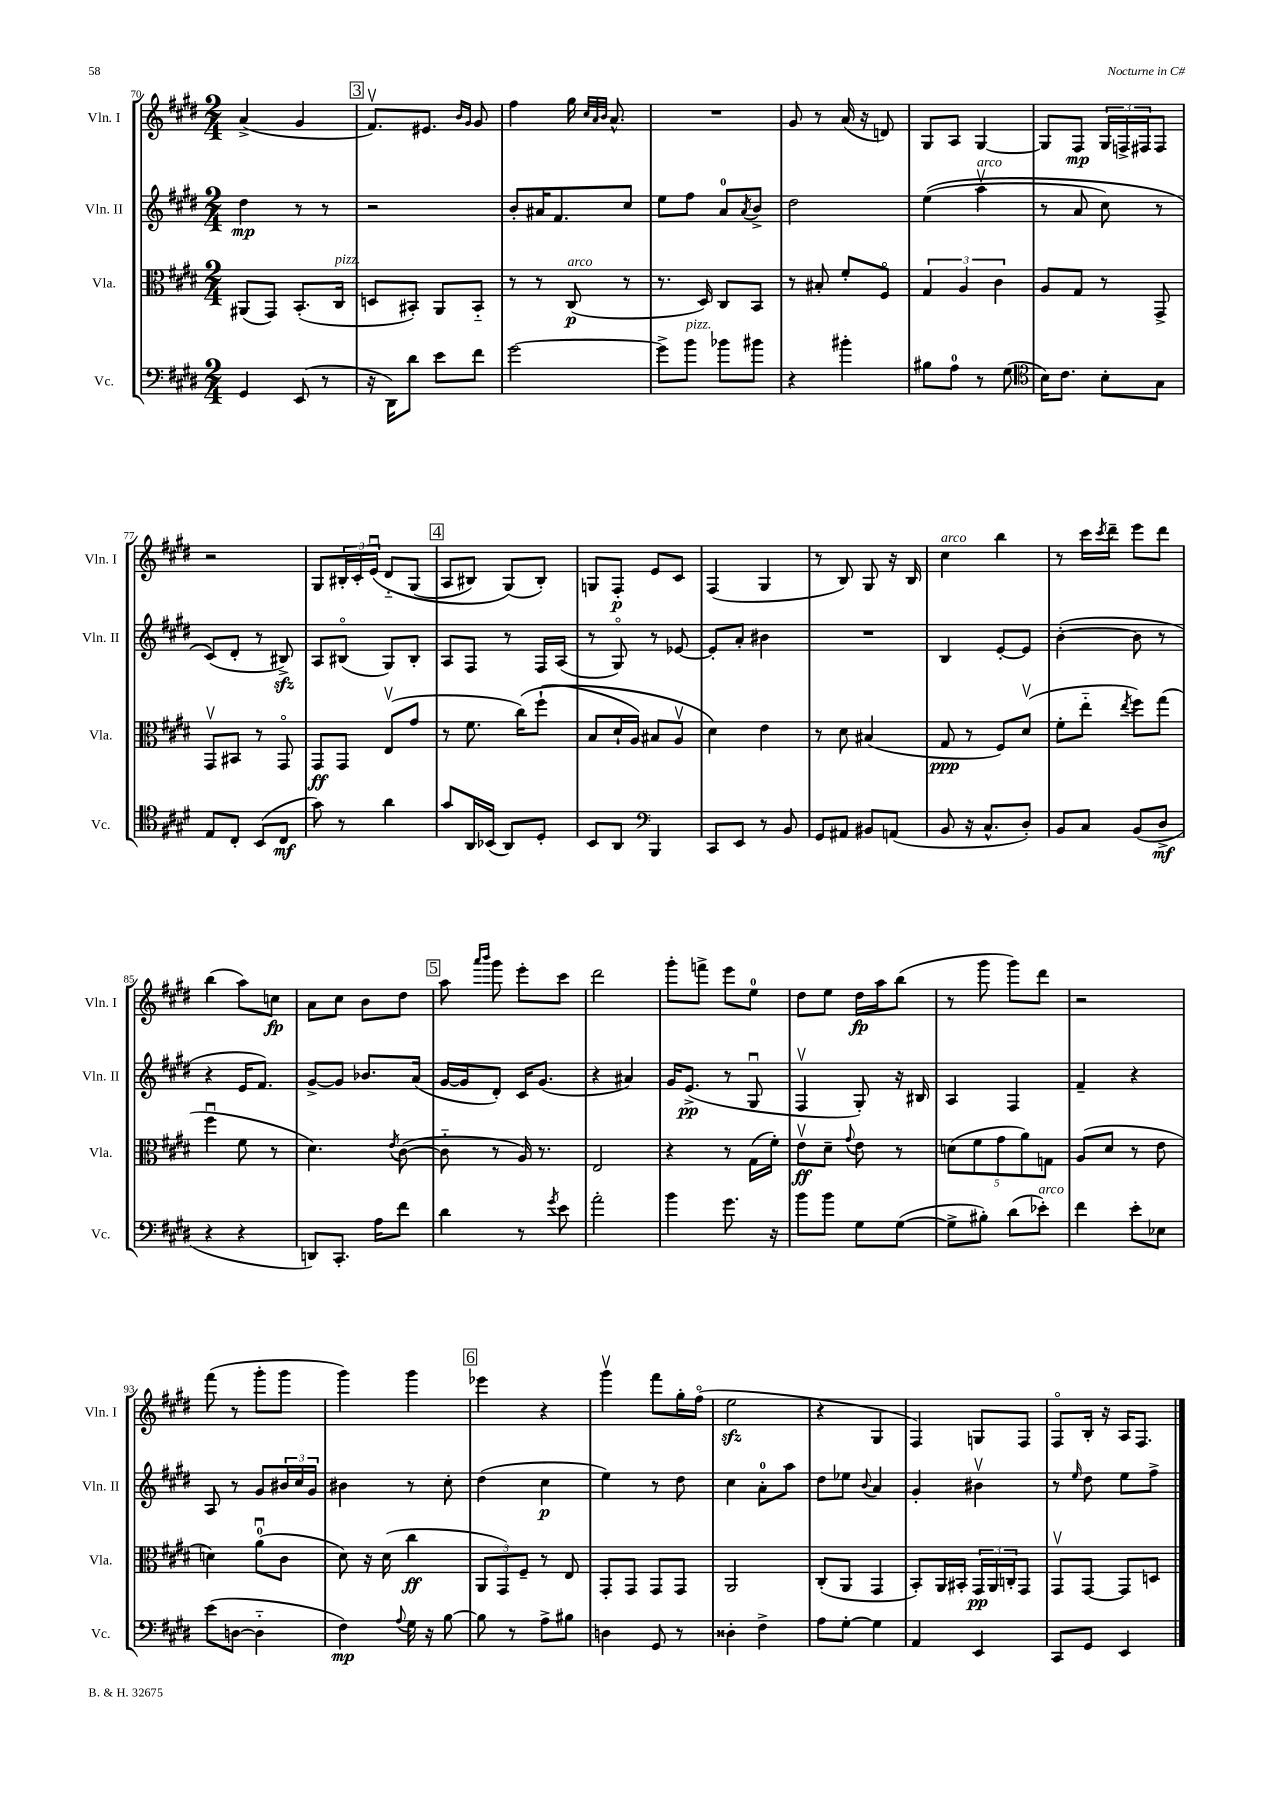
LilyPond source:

<<
\new StaffGroup <<
\new Staff = "s0" \with { instrumentName = "Vln. I" shortInstrumentName = "Vln. I" } {
    \clef treble \key e \major \numericTimeSignature \time 2/4
    a'4->( gis'4 |
    \mark \markup { \box "3" } fis'8.\upbow) eis'8. \grace { b'16 gis'16 } gis'8 |
    fis''4 gis''16 \grace { cis''32 a'32 b'32 } a'8.-^ |
    R2 |
    gis'8 r8 a'16( r16 d'8) |
    gis8 a8 gis4~ |
    gis8 fis8\mp \tuplet 3/2 { gis16 f16-> fis16 } fis8 |
    r2 |
    gis8 \tuplet 3/2 { bis16-. cis'16-. e'16\downbow\( } dis'8-_ gis8( |
    \mark \markup { \box "4" } a8 bis8) gis8(\) bis8-.) |
    g8 fis8-.\p e'8 cis'8 |
    fis4( gis4 |
    r8 b8) gis8 r16 b16 |
    cis''4^\markup { \italic "arco" } b''4 |
    r8 cis'''16 \acciaccatura { cis'''8 } dis'''16-- e'''8 dis'''8 |
    b''4( a''8) c''8\fp |
    a'8 cis''8 b'8 dis''8 |
    \mark \markup { \box "5" } a''8 \grace { a'''16 b'''16 } gis'''8 e'''8-. cis'''8 |
    dis'''2 |
    gis'''8-. f'''8-> e'''8 e''8-0 |
    dis''8 e''8 dis''16\fp a''16 b''8( |
    r8 gis'''8 gis'''8) dis'''8 |
    r2 |
    fis'''8( r8 gis'''8-. gis'''8 |
    gis'''4) gis'''4 |
    \mark \markup { \box "6" } ees'''4 r4 |
    gis'''4\upbow fis'''8 gis''16-. fis''16\flageolet( |
    e''2\sfz |
    r4 gis4 |
    fis4) g8 fis8 |
    fis8\flageolet b16-. r16 a16 fis8. \bar "|." |
}
\new Staff = "s1" \with { instrumentName = "Vln. II" shortInstrumentName = "Vln. II" } {
    \clef treble \key e \major \numericTimeSignature \time 2/4
    dis''4\mp r8 r8 |
    \mark \markup { \box "3" } r2 |
    b'8-. ais'16 fis'8. cis''8 |
    e''8 fis''8 a'8-0 \acciaccatura { a'8 } b'8-> |
    dis''2 |
    e''4(\( a''4\upbow^\markup { \italic "arco" } |
    r8 a'8 cis''8) r8 |
    cis'8(\) dis'8-. r8 bis8->\sfz) |
    a8 bis8\flageolet( gis8) bis8-. |
    \mark \markup { \box "4" } a8 fis8 r8 fis16 a16( |
    r8 gis8\flageolet) r8 ees'8~ |
    ees'8-. a'8-. bis'4 |
    R2 |
    b4 e'8~-. e'8 |
    b'4~-.( b'8 r8 |
    r4 e'16 fis'8.) |
    gis'8~-> gis'8 bes'8. a'16( |
    \mark \markup { \box "5" } gis'16~ gis'16 dis'8-.) cis'16 gis'8.( |
    r4 ais'4) |
    gis'16 e'8.->\pp( r8 gis8\downbow |
    fis4\upbow gis8-.) r16 bis16 |
    a4 fis4 |
    fis'4-- r4 |
    a8 r8 gis'8 \tuplet 3/2 { bis'16 cis''16 gis'16 } |
    bis'4 r8 cis''8-. |
    \mark \markup { \box "6" } dis''4( cis''4\p |
    e''4) r8 dis''8 |
    cis''4 a'8-0-. a''8 |
    dis''8 ees''8 \appoggiatura { b'8 } a'4 |
    gis'4-. bis'4\upbow |
    r8 \grace { e''16 } dis''8 e''8 fis''8-> \bar "|." |
}
\new Staff = "s2" \with { instrumentName = "Vla." shortInstrumentName = "Vla." } {
    \clef alto \key e \major \numericTimeSignature \time 2/4
    ais,8( gis,8) b,8.-.( cis16^\markup { \italic "pizz." } |
    \mark \markup { \box "3" } d8 bis,8-.) a,8 bis,8-_ |
    r8 r8 cis8\p^\markup { \italic "arco" }( r8 |
    r8. dis16) cis8 b,8 |
    r8 bis8-. fis'8-. fis8\flageolet |
    \tuplet 3/2 { gis4 a4 cis'4 } |
    a8 gis8 r8 gis,8-> |
    gis,8\upbow bis,8 r8 gis,8\flageolet |
    gis,8\ff gis,8 e8\upbow( gis'8 |
    \mark \markup { \box "4" } r8 fis'8. cis''16)\( fis''8-!( |
    b8 dis'16-! a16) bis8 a8\upbow |
    dis'4\) e'4 |
    r8 dis'8 bis4( |
    gis8\ppp r8 fis8) dis'8\upbow( |
    fis'8-. e''8-_ \acciaccatura { e''8 } fis''8) gis''8( |
    fis''4\downbow fis'8 r8 |
    dis'4.) \acciaccatura { e'8 } cis'8~( |
    \mark \markup { \box "5" } cis'8-_ r8 a16) r8. |
    e2 |
    r4 r8 gis16( fis'16-.) |
    e'8\upbow\ff dis'8-- \appoggiatura { gis'8 } e'8 r8 |
    \tuplet 5/4 { d'8( fis'8 gis'8 a'8) g8 } |
    a8( dis'8 r8 e'8 |
    d'4) a'8-0\downbow( cis'8 |
    dis'8) r16 dis'16( cis''4\ff |
    \mark \markup { \box "6" } \tuplet 3/2 { a,8 gis,8) fis8-- } r8 e8 |
    gis,8-. gis,8 gis,8 gis,8 |
    a,2 |
    cis8-.( a,8 gis,4 |
    b,8-.) a,16 bis,16-. \tuplet 3/2 { gis,16\pp a,16 c16-. } gis,8 |
    gis,8\upbow gis,8~ gis,8 d8 \bar "|." |
}
\new Staff = "s3" \with { instrumentName = "Vc." shortInstrumentName = "Vc." } {
    \clef bass \key e \major \numericTimeSignature \time 2/4
    gis,4 e,8( r8 |
    \mark \markup { \box "3" } r16 dis,16) dis'8 e'8 fis'8 |
    gis'2~ |
    gis'8-> b'8^\markup { \italic "pizz." } bes'8 bis'8 |
    r4 bis'4-. |
    bis8 a8-0 r8 gis8( |
    \clef tenor b16) cis'8. b8-. gis8 |
    e8 cis8-. b,8( cis8\mf |
    gis'8) r8 a'4 |
    \mark \markup { \box "4" } gis'8 a,16 bes,16( a,8) dis8-. |
    b,8 a,8 \clef bass b,,4 |
    cis,8 e,8 r8 b,8 |
    gis,8 ais,8 bis,8 a,8( |
    b,8 r16 cis8.-^ dis8-.) |
    b,8 cis8 b,8( dis8->\mf |
    r4 r4 |
    d,8) cis,8.-. a16 fis'8 |
    \mark \markup { \box "5" } dis'4 r8 \acciaccatura { gis'8 } e'8 |
    a'2-. |
    b'4 gis'8. r16 |
    b'8 b'8 gis8 gis8~( |
    gis8-> bis8-.) dis'8( ees'8-.^\markup { \italic "arco" }) |
    fis'4 e'8-. ees8 |
    e'8( d8~ d4-_ |
    fis4\mp) \appoggiatura { a8 } gis16 r16 b8~ |
    \mark \markup { \box "6" } b8 r8 a8-> bis8 |
    d4 gis,8 r8 |
    disis4-. fis4-> |
    a8 gis8~-. gis4 |
    a,4 e,4 |
    cis,8 gis,8 e,4 \bar "|." |
}
>>
>>
\layout { \context { \Score currentBarNumber = #70 } }
